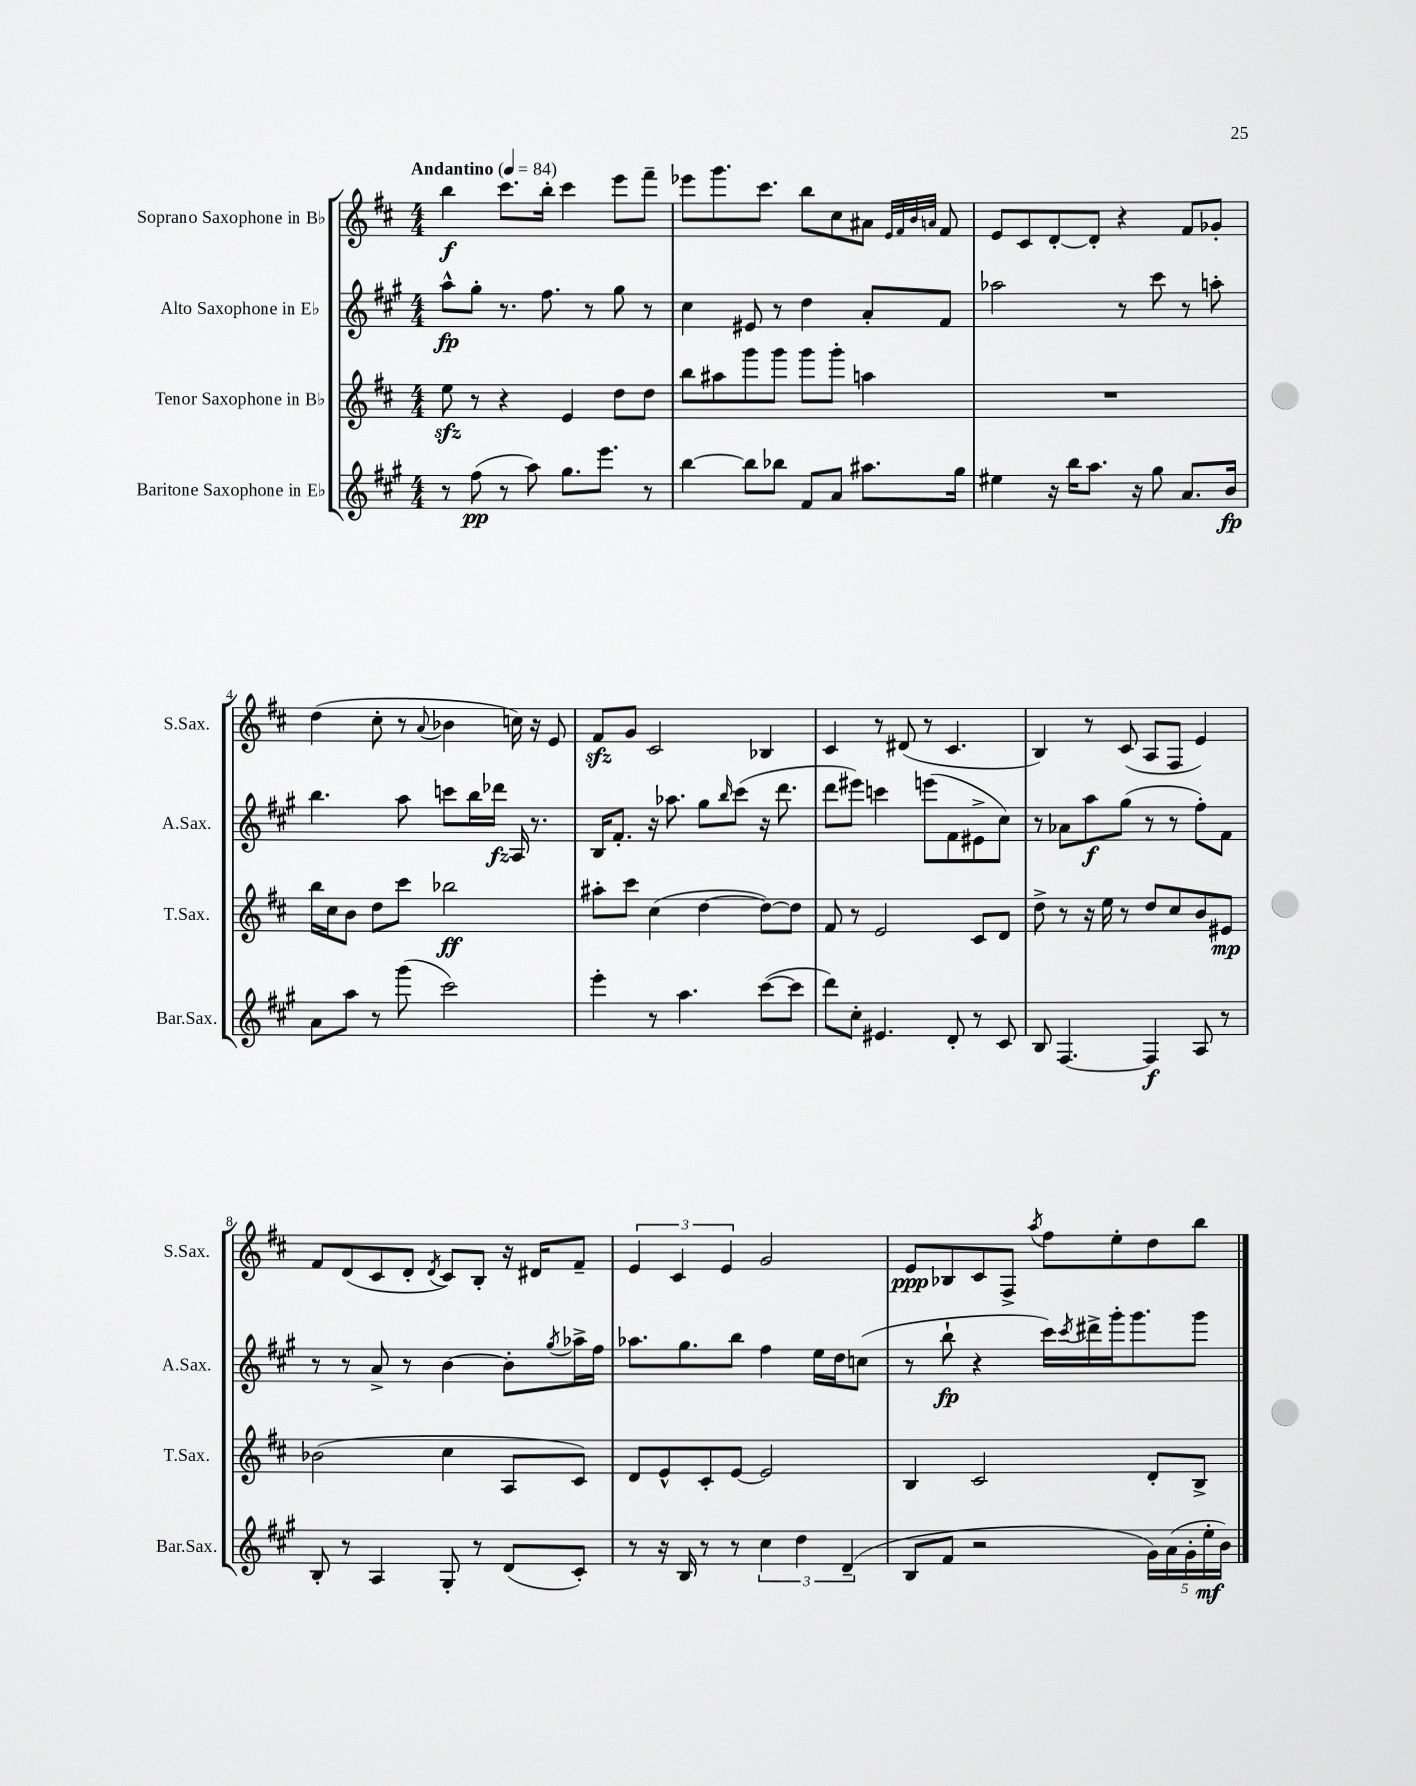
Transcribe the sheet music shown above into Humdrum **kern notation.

**kern	**dynam	**kern	**dynam	**kern	**dynam	**kern	**dynam
*part4	*part4	*part3	*part3	*part2	*part2	*part1	*part1
*staff4	*staff4	*staff3	*staff3	*staff2	*staff2	*staff1	*staff1
*I"Baritone Saxophone in E♭	*	*I"Tenor Saxophone in B♭	*	*I"Alto Saxophone in E♭	*	*I"Soprano Saxophone in B♭	*
*I'Bar.Sax.	*	*I'T.Sax.	*	*I'A.Sax.	*	*I'S.Sax.	*
*clefG2	*	*clefG2	*	*clefG2	*	*clefG2	*
*k[f#c#g#]	*	*k[f#c#]	*	*k[f#c#g#]	*	*k[f#c#]	*
*M4/4	*	*M4/4	*	*M4/4	*	*M4/4	*
*MM84	*	*MM84	*	*MM84	*	*MM84	*
=1	=1	=1	=1	=1	=1	=1	=1
!	!	!	!	!	!	!LO:TX:a:B:t=Andantino	!
8r	.	8eezz\	.	8aa^^\L	fp	4bb\	f
(8ff#\	pp	8r	.	8gg#'\J	.	.	.
8r	.	4r	.	8.r	.	8.ccc#\L	.
8aa\)	.	.	.	.	.	.	.
.	.	.	.	8.ff#\	.	16bb'\Jk	.
8.gg#\L	.	4e/	.	.	.	4ccc#\	.
.	.	.	.	8r	.	.	.
8.eee\J	.	.	.	.	.	.	.
.	.	8dd\L	.	8gg#\	.	8eee\L	.
8r	.	8dd\J	.	8r	.	8fff#~\J	.
=2	=2	=2	=2	=2	=2	=2	=2
[4bb\	.	8bb\L	.	4cc#\	.	8eee-X\L	.
.	.	8aa#X\	.	.	.	8.ggg\	.
8bb\L]	.	8ggg\	.	8e#X/	.	.	.
.	.	.	.	.	.	8.ccc#\J	.
8bb-X\J	.	8ggg\J	.	8r	.	.	.
8f#/L	.	8ggg\L	.	4dd\	.	8bb\L	.
8a/J	.	8ggg'\J	.	.	.	8cc#\	.
8.aa#X\L	.	4aan\	.	8a'/L	.	8a#X\J	.
.	.	.	.	.	.	32qqe/LLL	.
.	.	.	.	.	.	32qqf#/	.
.	.	.	.	.	.	32qqb/	.
.	.	.	.	.	.	32qqan/JJJ	.
.	.	.	.	8f#/J	.	8f#/	.
16gg#\Jk	.	.	.	.	.	.	.
=3	=3	=3	=3	=3	=3	=3	=3
4ee#X\	.	1r	.	2aa-X\	.	8e/L	.
.	.	.	.	.	.	8c#/	.
16r	.	.	.	.	.	[8d'/	.
16bb\KL	.	.	.	.	.	.	.
8.aa\J	.	.	.	.	.	8d'/J]	.
.	.	.	.	8r	.	4r	.
16r	.	.	.	.	.	.	.
8gg#\	.	.	.	8ccc#\	.	.	.
8.a/L	.	.	.	8r	.	8f#/L	.
.	.	.	.	8aan'\	.	8g-X'/J	.
16b/Jk	fp	.	.	.	.	.	.
!!LO:LB:g=z
=4	=4	=4	=4	=4	=4	=4	=4
8a\L	.	16bb\LL	.	4.bb\	.	(4dd\	.
.	.	16cc#\J	.	.	.	.	.
8aa\J	.	8b\J	.	.	.	.	.
8r	.	8dd\L	.	.	.	8cc#'\	.
(8ggg#\	.	8ccc#\J	.	8aa\	.	8r	.
.	.	.	.	.	.	8qqa/	.
2ccc#\)	.	2bb-X\	ff	8cccn\L	.	4b-X\	.
.	.	.	.	16bb\L	.	.	.
.	.	.	.	16ddd-X\JJ	fz	.	.
.	.	.	.	16A/	.	16ccn\)	.
.	.	.	.	8.r	.	16r	.
.	.	.	.	.	.	8e/	.
=5	=5	=5	=5	=5	=5	=5	=5
4eee'\	.	8aa#X'\L	.	16B/KL	.	8f#zz/L	.
.	.	.	.	8.f#'/J	.	.	.
.	.	8ccc#\J	.	.	.	8g/J	.
8r	.	(4cc#\	.	16r	.	2c#/	.
.	.	.	.	8.aa-X\	.	.	.
4.aa\	.	.	.	.	.	.	.
.	.	[4dd\	.	8gg#\L	.	.	.
.	.	.	.	16qqbb/	.	.	.
.	.	.	.	(8ccc#\J	.	.	.
([8ccc#\L	.	8dd\L_)	.	16r	.	4B-X/	.
.	.	.	.	8.ddd\	.	.	.
8ccc#\J]	.	8dd\J]	.	.	.	.	.
=6	=6	=6	=6	=6	=6	=6	=6
8ddd\L)	.	8f#/	.	8ddd\L	.	4c#/	.
8cc#'\J	.	8r	.	8eee#X\J)	.	.	.
4.e#X/	.	2e/	.	4cccn\	.	8r	.
.	.	.	.	.	.	(8d#X/	.
.	.	.	.	(8eeen\L	.	8r	.
8d'/	.	.	.	8f#\	.	4.c#/	.
8r	.	8c#/L	.	8e#X^\	.	.	.
8c#/	.	8d/J	.	8cc#\J)	.	.	.
=7	=7	=7	=7	=7	=7	=7	=7
8B/	.	8dd^\	.	8r	.	4B/)	.
[4.F#/	.	8r	.	8a-X\L	.	.	.
.	.	16r	.	8aa\	f	8r	.
.	.	16ee\	.	.	.	.	.
.	.	8r	.	(8gg#\J	.	(8c#/	.
4F#/]	f	8dd/L	.	8r	.	8A/L	.
.	.	8cc#/	.	8r	.	8F#/J	.
8A/	.	8b/	.	8ff#'\L)	.	4e/)	.
8r	.	8e#X/J	mp	8f#\J	.	.	.
!!LO:LB:g=z
=8	=8	=8	=8	=8	=8	=8	=8
8B'/	.	(2b-X\	.	8r	.	8f#/L	.
8r	.	.	.	8r	.	(8d/	.
4A/	.	.	.	8a^/	.	8c#/	.
.	.	.	.	8r	.	8d'/J	.
.	.	.	.	.	.	8qd/	.
8G#'/	.	4cc#\	.	[4b\	.	8c#/L)	.
8r	.	.	.	.	.	8B'/J	.
(8d/L	.	8A/L	.	8b'\L]	.	16r	.
.	.	.	.	.	.	16d#X/KL	.
.	.	.	.	8qgg#/	.	.	.
8c#'/J)	.	8c#/J)	.	16aa-X^\L	.	8f#~/J	.
.	.	.	.	16ff#\JJ	.	.	.
=9	=9	=9	=9	=9	=9	=9	=9
8r	.	8d/L	.	8.aa-X\L	.	6e/	.
16r	.	8e^^/	.	.	.	.	.
.	.	.	.	.	.	6c#/	.
16B/	.	.	.	8.gg#\	.	.	.
8r	.	8c#'/	.	.	.	.	.
.	.	.	.	.	.	6e/	.
8r	.	[8e/J	.	8bb\J	.	.	.
6cc#\	.	2e/]	.	4ff#\	.	2g/	.
6dd\	.	.	.	.	.	.	.
.	.	.	.	16ee\LL	.	.	.
.	.	.	.	16dd\J	.	.	.
(6d~/	.	.	.	.	.	.	.
.	.	.	.	(8ccn\J	.	.	.
=10	=10	=10	=10	=10	=10	=10	=10
8B/L	.	4B/	.	8r	.	8e/L	ppp
8f#/J	.	.	.	8bb`\	fp	8B-X/	.
2r	.	2c#/	.	4r	.	8c#/	.
.	.	.	.	.	.	8F#^/J	.
.	.	.	.	.	.	8qaa/	.
.	.	.	.	16ccc#\LL)	.	8ff#\L	.
.	.	.	.	8qccc#/	.	.	.
.	.	.	.	16ddd#X^\	.	.	.
.	.	.	.	16ggg#'\J	.	8ee'\	.
.	.	.	.	8.ggg#\	.	.	.
20g#\LL)	.	8d'/L	.	.	.	8dd\	.
(20a\	.	.	.	.	.	.	.
20g#'\	.	.	.	.	.	.	.
.	.	8B^/J	.	8ggg#\J	.	8bb\J	.
20ee'\	mf	.	.	.	.	.	.
20b\JJ)	.	.	.	.	.	.	.
==	==	==	==	==	==	==	==
*-	*-	*-	*-	*-	*-	*-	*-
